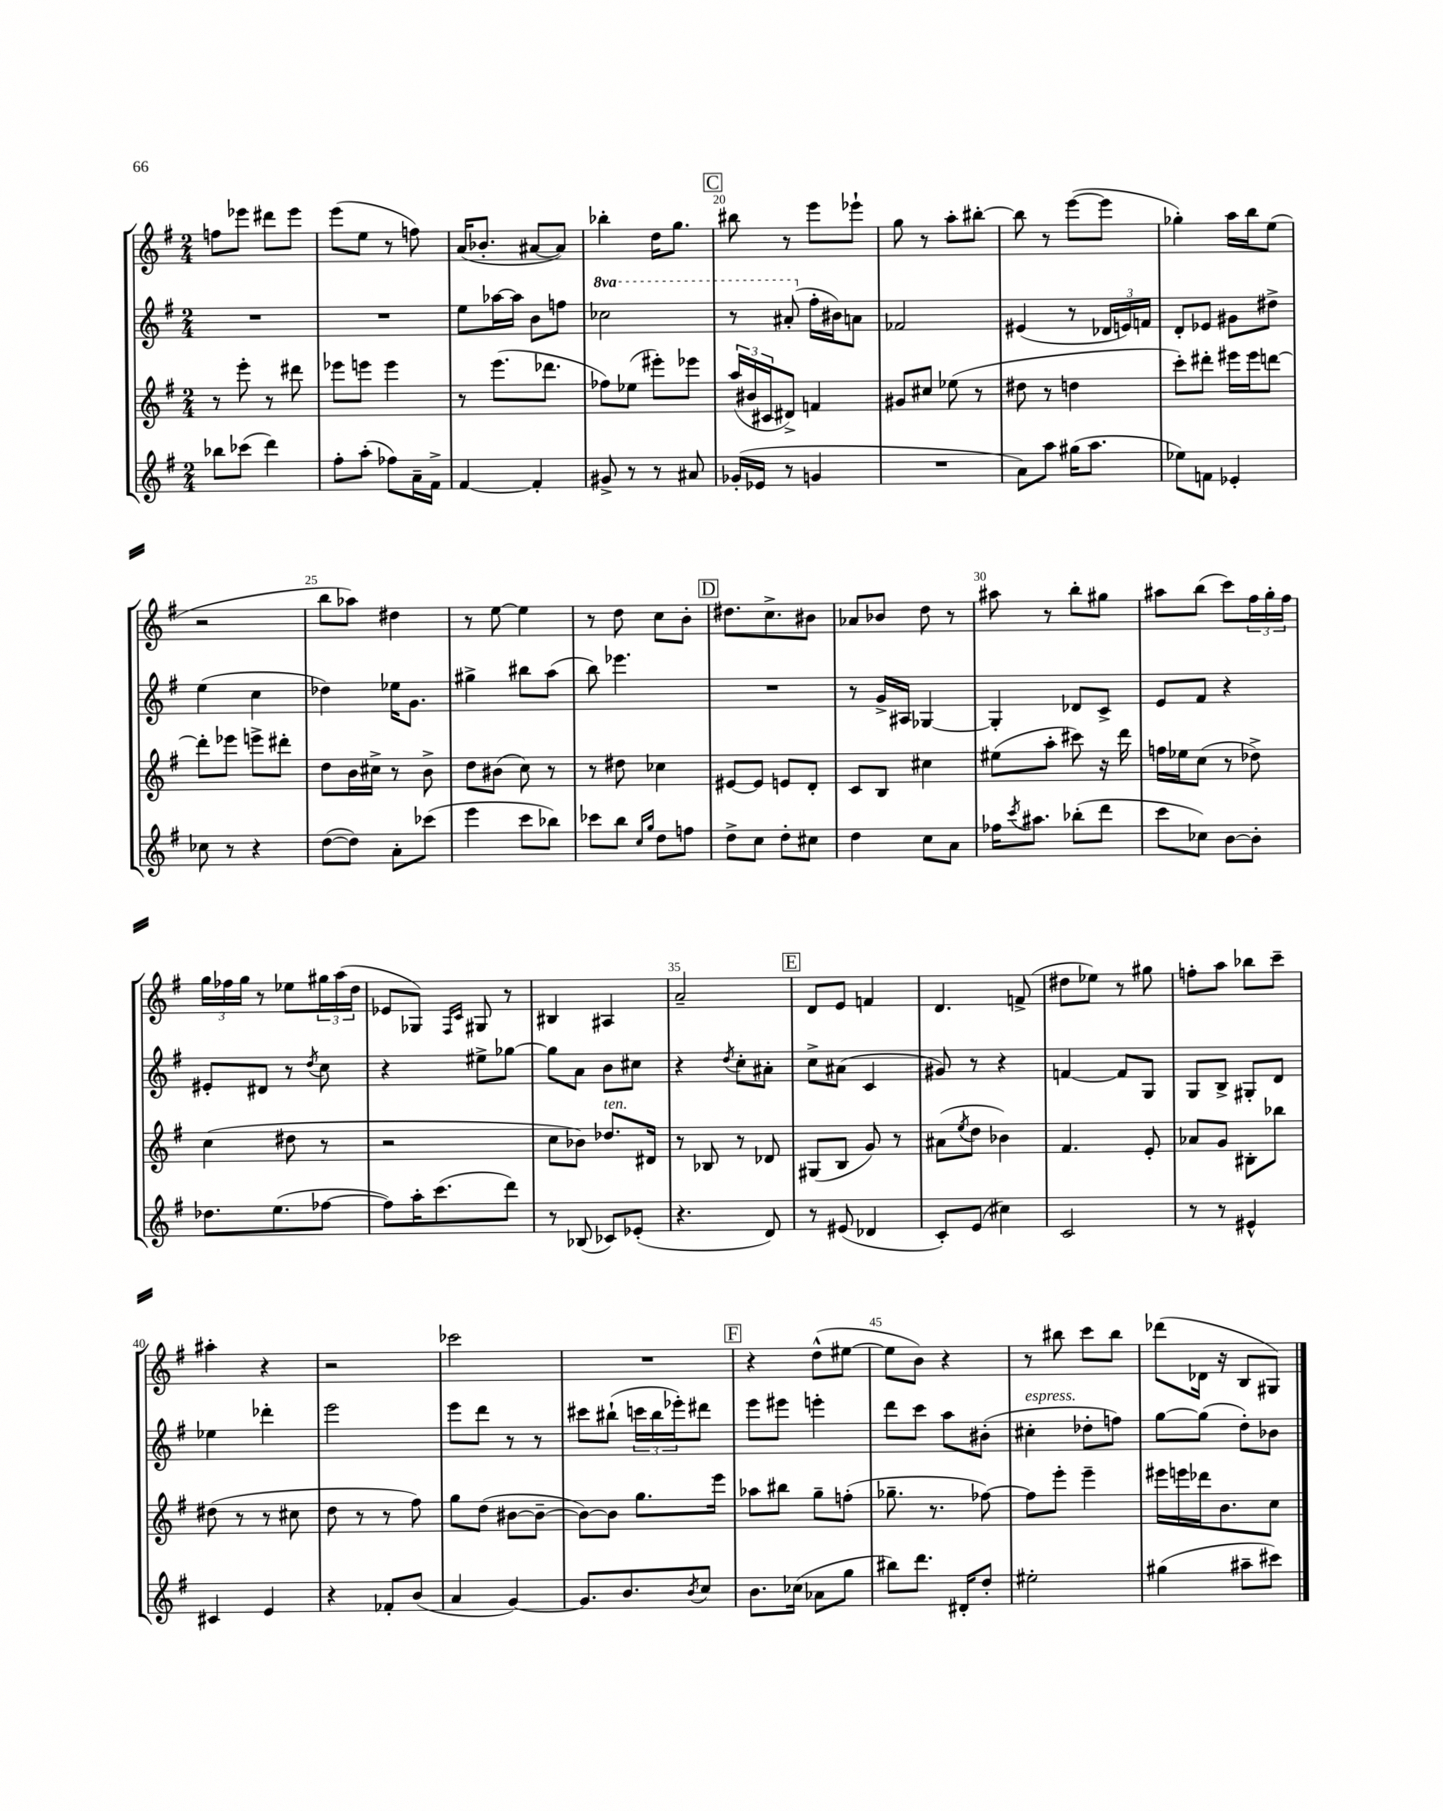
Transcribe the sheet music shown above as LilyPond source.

<<
\new StaffGroup <<
\new Staff = "s0" {
    \clef treble \key g \major \numericTimeSignature \time 2/4
    f''8 ees'''8 dis'''8 ees'''8 |
    e'''8( e''8 r8 f''8) |
    a'16( bes'8.-. ais'8~ ais'8) |
    bes''4-. d''16 g''8. |
    \mark \markup { \box "C" } bis''8 r8 e'''8 ees'''8-! |
    g''8 r8 a''8-. bis''8~-. |
    bis''8 r8 e'''8~( e'''8 |
    ges''4-.) a''16 b''16 e''8( |
    r2 |
    b''8 aes''8) dis''4 |
    r8 e''8~ e''4 |
    r8 d''8 c''8 b'8-. |
    \mark \markup { \box "D" } dis''8. c''8.-> bis'8 |
    aes'8 bes'8 d''8 r8 |
    ais''8 r8 b''8-. gis''8 |
    ais''8 b''8( c'''8) \tuplet 3/2 { fis''16 g''16-. fis''16 } |
    \tuplet 3/2 { g''16 fes''16 g''16 } r8 ees''8 \tuplet 3/2 { gis''16 a''16( d''16 } |
    ees'8 ges8) \grace { fis16 c'16 } gis8 r8 |
    bis4 ais4 |
    a'2-- |
    \mark \markup { \box "E" } d'8 e'8 f'4 |
    d'4. f'8->( |
    dis''8 ees''8) r8 gis''8 |
    f''8-. a''8 bes''8 c'''8-- |
    ais''4-. r4 |
    r2 |
    ces'''2 |
    R2 |
    \mark \markup { \box "F" } r4 d''8-^( eis''8~ |
    eis''8 b'8) r4 |
    r8 bis''8 c'''8 bis''8 |
    des'''8( des'16 r16 b8 gis8) \bar "|." |
}
\new Staff = "s1" {
    \clef treble \key g \major \numericTimeSignature \time 2/4 \set Staff.ottavationMarkups = #ottavation-simple-ordinals
    R2 |
    R2 |
    e''8 aes''16~ aes''16 b'8 f''8 |
    \ottava #1 ces'''2 |
    \mark \markup { \box "C" } r8 ais''8-.( \ottava #0 fis''16-. bis'16) a'!8 |
    fes'2 |
    eis'4( r8 \tuplet 3/2 { des'16 e'16) f'16 } |
    d'8-. ees'8 gis'8 dis''8-> |
    e''4( c''4 |
    des''4) ees''16 g'8. |
    gis''4-> bis''8 a''8( |
    b''8) ees'''4. |
    \mark \markup { \box "D" } R2 |
    r8 g'16-> ais16 ges4~ |
    ges4-. des'8 c'8-> |
    e'8 fis'8 r4 |
    eis'8-. dis'8 r8 \acciaccatura { d''8 } c''8 |
    r4 eis''8-> ges''8~ |
    ges''8 a'8 b'8 cis''8 |
    r4 \acciaccatura { d''8 } c''8-. ais'8-. |
    \mark \markup { \box "E" } c''8-> ais'8( c'4 |
    gis'8) r8 r4 |
    f'4~ f'8 g8 |
    g8 b8-> gis8-. d'8 |
    ees''4 des'''4-. |
    e'''2 |
    e'''8 d'''8 r8 r8 |
    cis'''8 bis''8-!( \tuplet 3/2 { c'''16 bis''16 ees'''16-.) } dis'''8 |
    \mark \markup { \box "F" } e'''8 eis'''8 e'''4-. |
    d'''8 c'''8 a''8 bis'8-.( |
    cis''4-.^\markup { \italic "espress." } des''8-. f''8) |
    g''8~ g''8( d''8-.) bes'8 \bar "|." |
}
\new Staff = "s2" {
    \clef treble \key g \major \numericTimeSignature \time 2/4
    r8 e'''8-. r8 dis'''8 |
    ees'''8 e'''8 e'''4 |
    r8 e'''8.( des'''8. |
    fes''8) ees''8( eis'''8-.) ees'''8 |
    \mark \markup { \box "C" } \tuplet 3/2 { a''16( bis'16 cis'16 } dis'8->) f'4 |
    gis'8 cis''8 ees''8( r8 |
    dis''8 r8 d''4 |
    c'''8-.) dis'''8-. eis'''16 eis'''16 d'''8~ |
    d'''8-. ees'''8 e'''8-> dis'''8-. |
    d''8 b'16 cis''16-> r8 b'8-> |
    d''8 bis'8( c''8) r8 |
    r8 dis''8 ces''4 |
    \mark \markup { \box "D" } eis'8~ eis'8 e'8 d'8-. |
    c'8 b8 cis''4 |
    eis''8( a''8-. cis'''8) r16 d'''16 |
    f''16 ees''16 c''8( r8 des''8->) |
    c''4( dis''8 r8 |
    r2 |
    c''8 bes'8) des''8.^\markup { \italic "ten." } dis'16 |
    r8 bes8 r8 des'8 |
    \mark \markup { \box "E" } gis8( b8 g'8) r8 |
    ais'8( \acciaccatura { e''8 } d''8 bes'4) |
    fis'4. e'8-. |
    aes'8 g'8 bis8-. bes''8 |
    dis''8( r8 r8 cis''8 |
    d''8 r8 r8 fis''8) |
    g''8 d''8( bis'8~ bis'8~-- |
    bis'8~) bis'8 g''8. e'''16 |
    \mark \markup { \box "F" } aes''8 bis''8 g''8-- f''8-.( |
    ges''8.-- r8. fes''8~) |
    fes''8 e'''8-. e'''4-- |
    eis'''16 e'''16 des'''16 b'8. c''8 \bar "|." |
}
\new Staff = "s3" {
    \clef treble \key g \major \numericTimeSignature \time 2/4
    bes''8 ces'''8( d'''4) |
    fis''8-. a''8-.( fes''8) a'16-- fis'16-> |
    fis'4~ fis'4-. |
    gis'8-> r8 r8 ais'8 |
    \mark \markup { \box "C" } ges'16-.( ees'16 r8 g'4 |
    R2 |
    a'8) a''8 gis''16( a''8. |
    ees''8) f'8 ees'4-. |
    ces''8 r8 r4 |
    d''8~( d''8) a'8-. ces'''8( |
    e'''4 c'''8 bes''8) |
    ces'''8 b''8 \grace { c''16 g''16 } d''8 f''8 |
    \mark \markup { \box "D" } d''8-> c''8 d''8-. cis''8 |
    d''4 c''8 a'8 |
    fes''16 \acciaccatura { c'''8 } ais''8. bes''8-.( d'''8 |
    c'''8 ces''8) b'8~ b'8-. |
    des''8. e''8.( fes''8~ |
    fes''8) a''16-. c'''8.( d'''8) |
    r8 bes8( ces'8) ees'8-.( |
    r4. d'8) |
    \mark \markup { \box "E" } r8 eis'8( des'4 |
    c'8-.) e'8( cis''4) |
    c'2 |
    r8 r8 eis'4-^ |
    cis'4 e'4 |
    r4 fes'8-. b'8( |
    a'4 g'4~) |
    g'8. b'8. \acciaccatura { b'8 } c''8 |
    \mark \markup { \box "F" } b'8. ces''16( aes'8 g''8 |
    bis''8) d'''8. dis'16-. d''8-. |
    eis''2-. |
    gis''4( ais''8-- cis'''8) \bar "|." |
}
>>
>>
\layout { \context { \Score currentBarNumber = #16 \override BarNumber.break-visibility = ##(#f #t #t) barNumberVisibility = #(every-nth-bar-number-visible 5) } }
